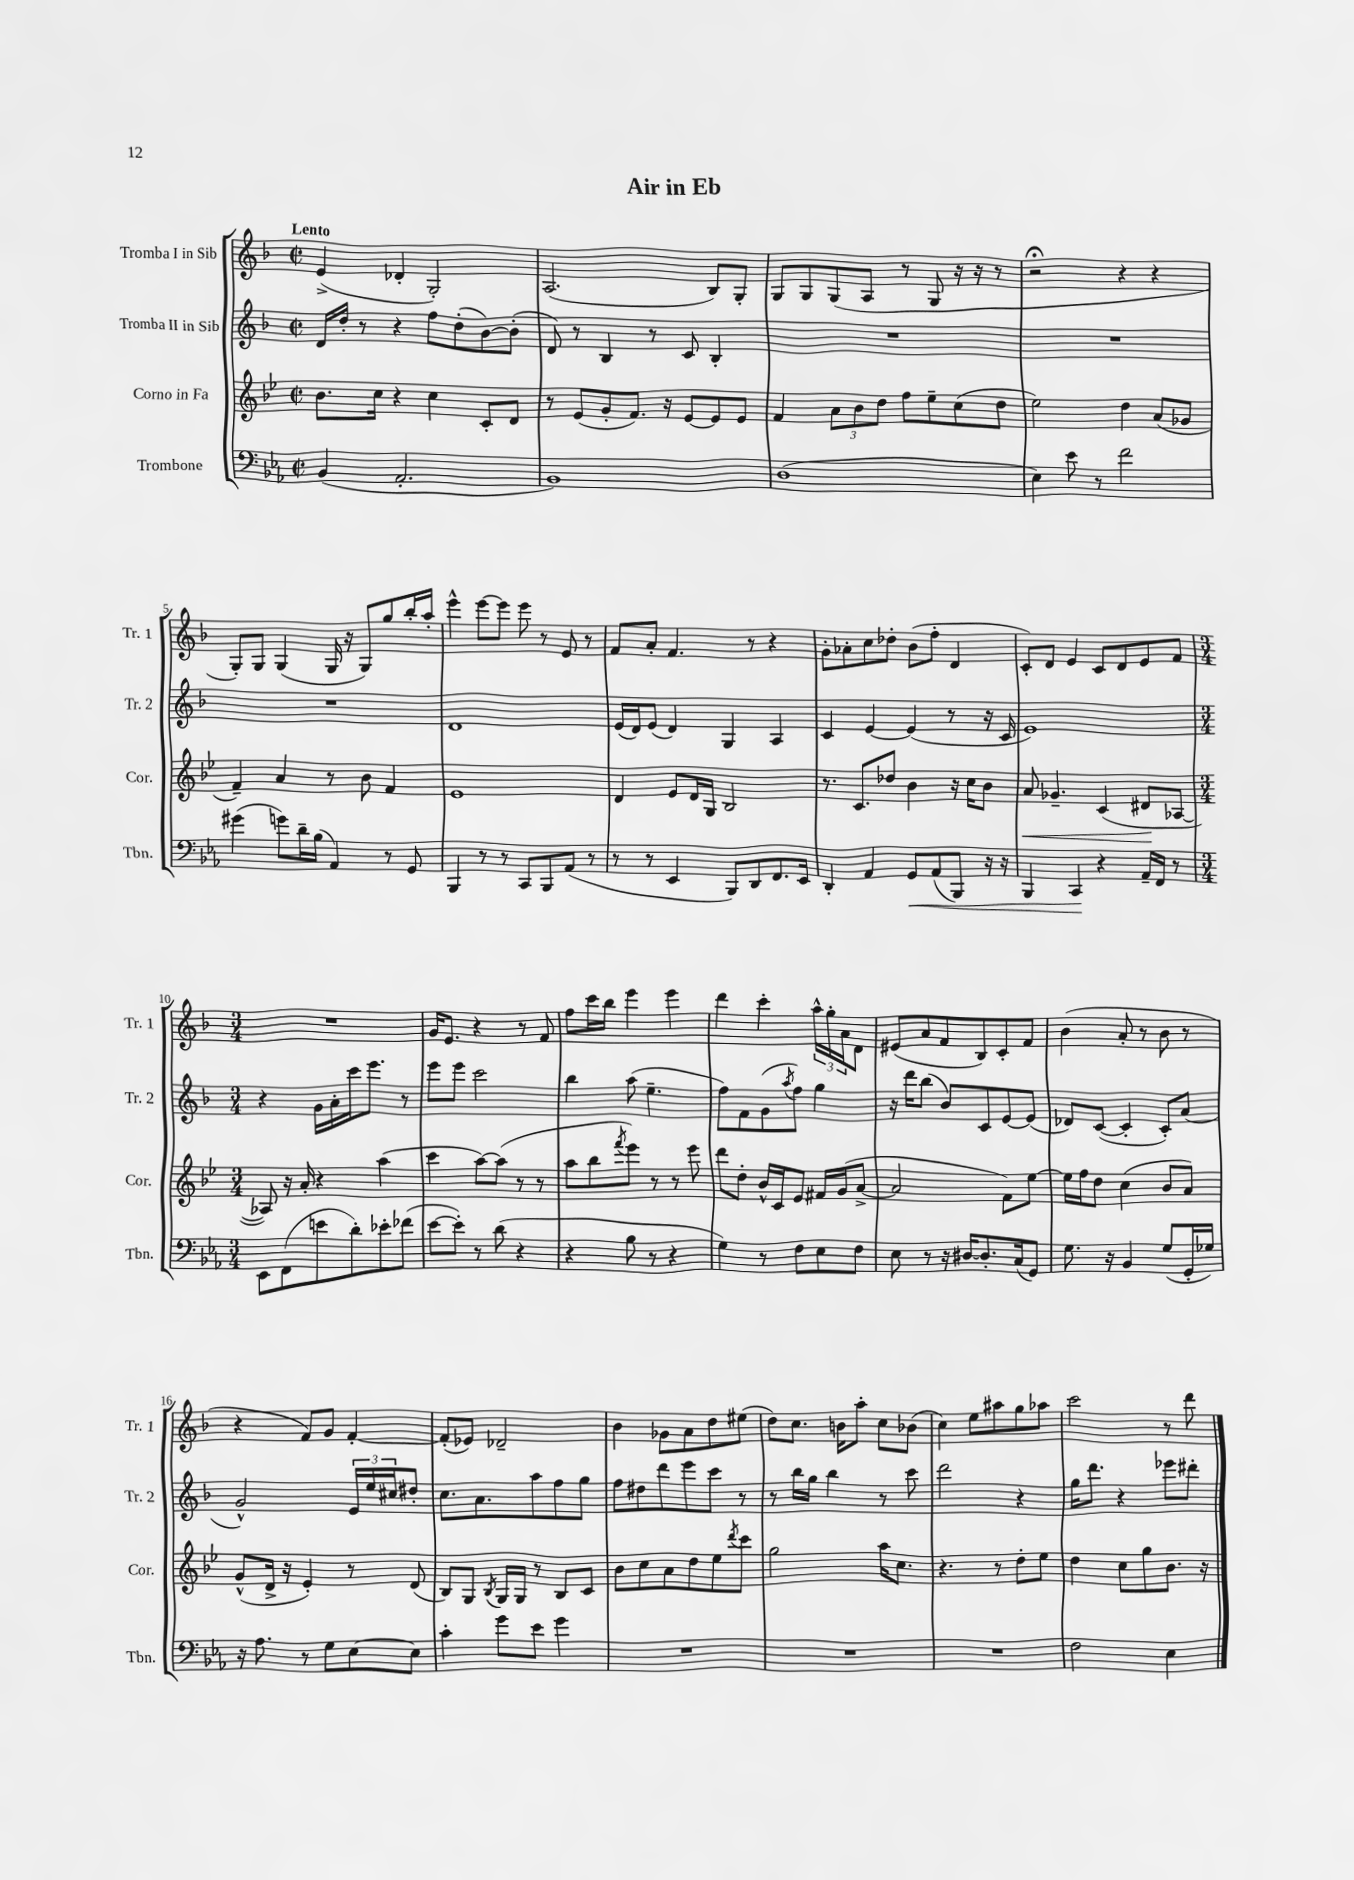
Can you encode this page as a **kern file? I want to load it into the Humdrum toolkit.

**kern	**kern	**kern	**kern
*staff4	*staff3	*staff2	*staff1
*clefF4	*clefG2	*clefG2	*clefG2
*k[b-e-a-]	*k[b-e-]	*k[b-]	*k[b-]
*M2/2	*M2/2	*M2/2	*M2/2
*met(c|)	*met(c|)	*met(c|)	*met(c|)
(4BB-	8.b-	16d	(4e^
.	.	16dd'	.
.	.	8r	.
.	16cc	.	.
2.AA-'	4r	4r	4d-'
.	4cc	8ff	2G')
.	.	(8dd'	.
.	8c'	[8b-)	.
.	8d	(8b-']	.
=	=	=	=
1BB-)	8r	8d)	(2.A
.	(8e-	8r	.
.	8g'	4B-	.
.	8.f)	.	.
.	.	8r	.
.	16r	.	.
.	[8e-	8c	.
.	8e-]	4B-'	8B-)
.	8e-	.	8G'
=	=	=	=
(1D	4f	1r	8G
.	.	.	8G
.	12a	.	(8G
.	12b-	.	.
.	.	.	8A
.	12dd	.	.
.	8ff	.	8r
.	8ee-~	.	8G
.	(8cc	.	16r
.	.	.	16r
.	8dd	.	8r
=	=	=	=
4E-)	2ee-)	1r	2r;
8e-	.	.	.
8r	.	.	.
2f	4dd	.	4r
.	(8a	.	4r
.	8g-	.	.
=	=	=	=
(4g#	4f~)	1r	8G')
.	.	.	8G
8g)	4a	.	(4G
16d~	.	.	.
(16B-	.	.	.
4AA-)	8r	.	16G
.	.	.	16r
.	8b-	.	8G)
8r	4f	.	8gg
8GG	.	.	16bb-'
.	.	.	16aa'
=	=	=	=
4BBB-	1e-	1d	4eee^^
8r	.	.	[8eee
8r	.	.	8eee]
8CC	.	.	8eee
8BBB-	.	.	8r
(8AA-	.	.	8e
8r	.	.	8r
=	=	=	=
8r	4d	(16e	8f
.	.	16d)	.
8r	.	(8e	8a'
4EE-	8e-	4d)	4.f
.	16d	.	.
.	16G	.	.
8BBB-)	2B-	4G	.
8DD	.	.	8r
8.FF	.	4A	4r
16EE-	.	.	.
=	=	=	=
4DD'	8.r	4c	8g'
.	.	.	8a-'
.	8.c	.	.
4AA-	.	[4e	8cc
.	8dd-	.	8dd-'
8GG	4b-	(4e]	(8b-
(8AA-	.	.	8ff'
8BBB-)	16r	8r	4d
.	16cc	.	.
16r	8b-	16r	.
16r	.	16c	.
=	=	=	=
4BBB-	8a	1e)	8c')
.	4.g-~	.	8d
4CC	.	.	4e
4r	(4c	.	8c
.	.	.	8d
16AA-~	8d#	.	8e
16FF	.	.	.
8r	[8A-	.	8f
=	=	=	=
*M3/4	*M3/4	*M3/4	*M3/4
8EE-	8A-])	4r	2.r
(8FF	16r	.	.
.	16a'	.	.
8e	4r	16g	.
.	.	16a'	.
8d')	.	16ccc	.
.	.	8.eee	.
8e-'	(4aa	.	.
(8f-	.	8r	.
=	=	=	=
[8e-	4ccc	8eee	16g
.	.	.	8.e
8e-'])	.	8eee	.
8r	[8aa)	2ccc	4r
(8d	(8aa]	.	.
4r	8r	.	8r
.	8r	.	8f
=	=	=	=
4r	8aa	4bb-	8ff
.	8bb-	.	16ccc
.	.	.	16bb-
.	8qfff	.	.
8B-	8eee-)	(8aa	4eee
8r	8r	4.ee~	.
4r	8r	.	4eee
.	8eee-	.	.
=	=	=	=
4G)	8ddd	8ff)	4ddd
.	8dd'	8f	.
8r	16b-^^	(8g	4ccc'
.	16c	.	.
.	.	8qaa	.
8F	8e-	8ff)	.
8E-	16f#	4gg	24aa^^
.	.	.	24gg'
.	(16g	.	.
.	.	.	24a
8F	[8a^	.	8d
=	=	=	=
8E-	2a]	16r	(8e#
.	.	16ddd	.
8r	.	(8bb-	8a
16r	.	8b-)	8f
[16D#	.	.	.
8.D#']	.	8c	8B-)
.	8f)	[8e	8c'
(16C	.	.	.
8GG)	[8ee-	(8e]	8f
=	=	=	=
8.G	16ee-]	8d-)	(4b-
.	16ff	.	.
.	8dd	([8c	.
16r	.	.	.
4BB-	(4cc	4c']	8a'
.	.	.	8r
(8G	8b-	8c')	8b-
16GG'	8a)	(8a	8r
16G-)	.	.	.
=	=	=	=
16r	(8g^^	2g^^)	4r
8.A-	.	.	.
.	16d^	.	.
.	16r	.	.
8r	4e-')	.	8f)
8G	.	.	8g
[8E-	8r	24e	[4f'
.	.	24ee	.
.	.	24cc#	.
8E-]	(8d	8dd#'	.
=	=	=	=
4c'	8B-)	8.cc	(8f']
.	8G	.	8e-)
.	.	8.a	.
.	8qB-	.	.
8g	16G	.	2d-~
.	16G	.	.
8e-	8r	8aa	.
4g	8B-	8ff	.
.	8c	8gg	.
=	=	=	=
2.r	8b-	8ff	4b-
.	8cc	8dd#	.
.	8a	8ddd	8g-
.	8dd	8eee	8a
.	8ee-	8ccc	8dd
.	8qddd	.	.
.	8ccc	8r	(8ee#
=	=	=	=
2.r	2gg	8r	8dd)
.	.	16bb-	8.cc
.	.	16gg	.
.	.	4bb-	.
.	.	.	16b
.	.	.	8aa'
.	16aa	8r	8cc
.	8.cc	.	.
.	.	8ccc	(8b-
=	=	=	=
2.r	4.r	2ddd	4cc)
.	.	.	8ee
.	8r	.	8aa#
.	8dd'	4r	8gg
.	8ee-	.	8aa-
=	=	=	=
2F	4dd	16gg	2ccc
.	.	8.ddd	.
.	8cc	4r	.
.	8gg	.	.
4E-	8.b-	8eee-	8r
.	.	8ddd#'	8ddd
.	16r	.	.
==	==	==	==
*-	*-	*-	*-
